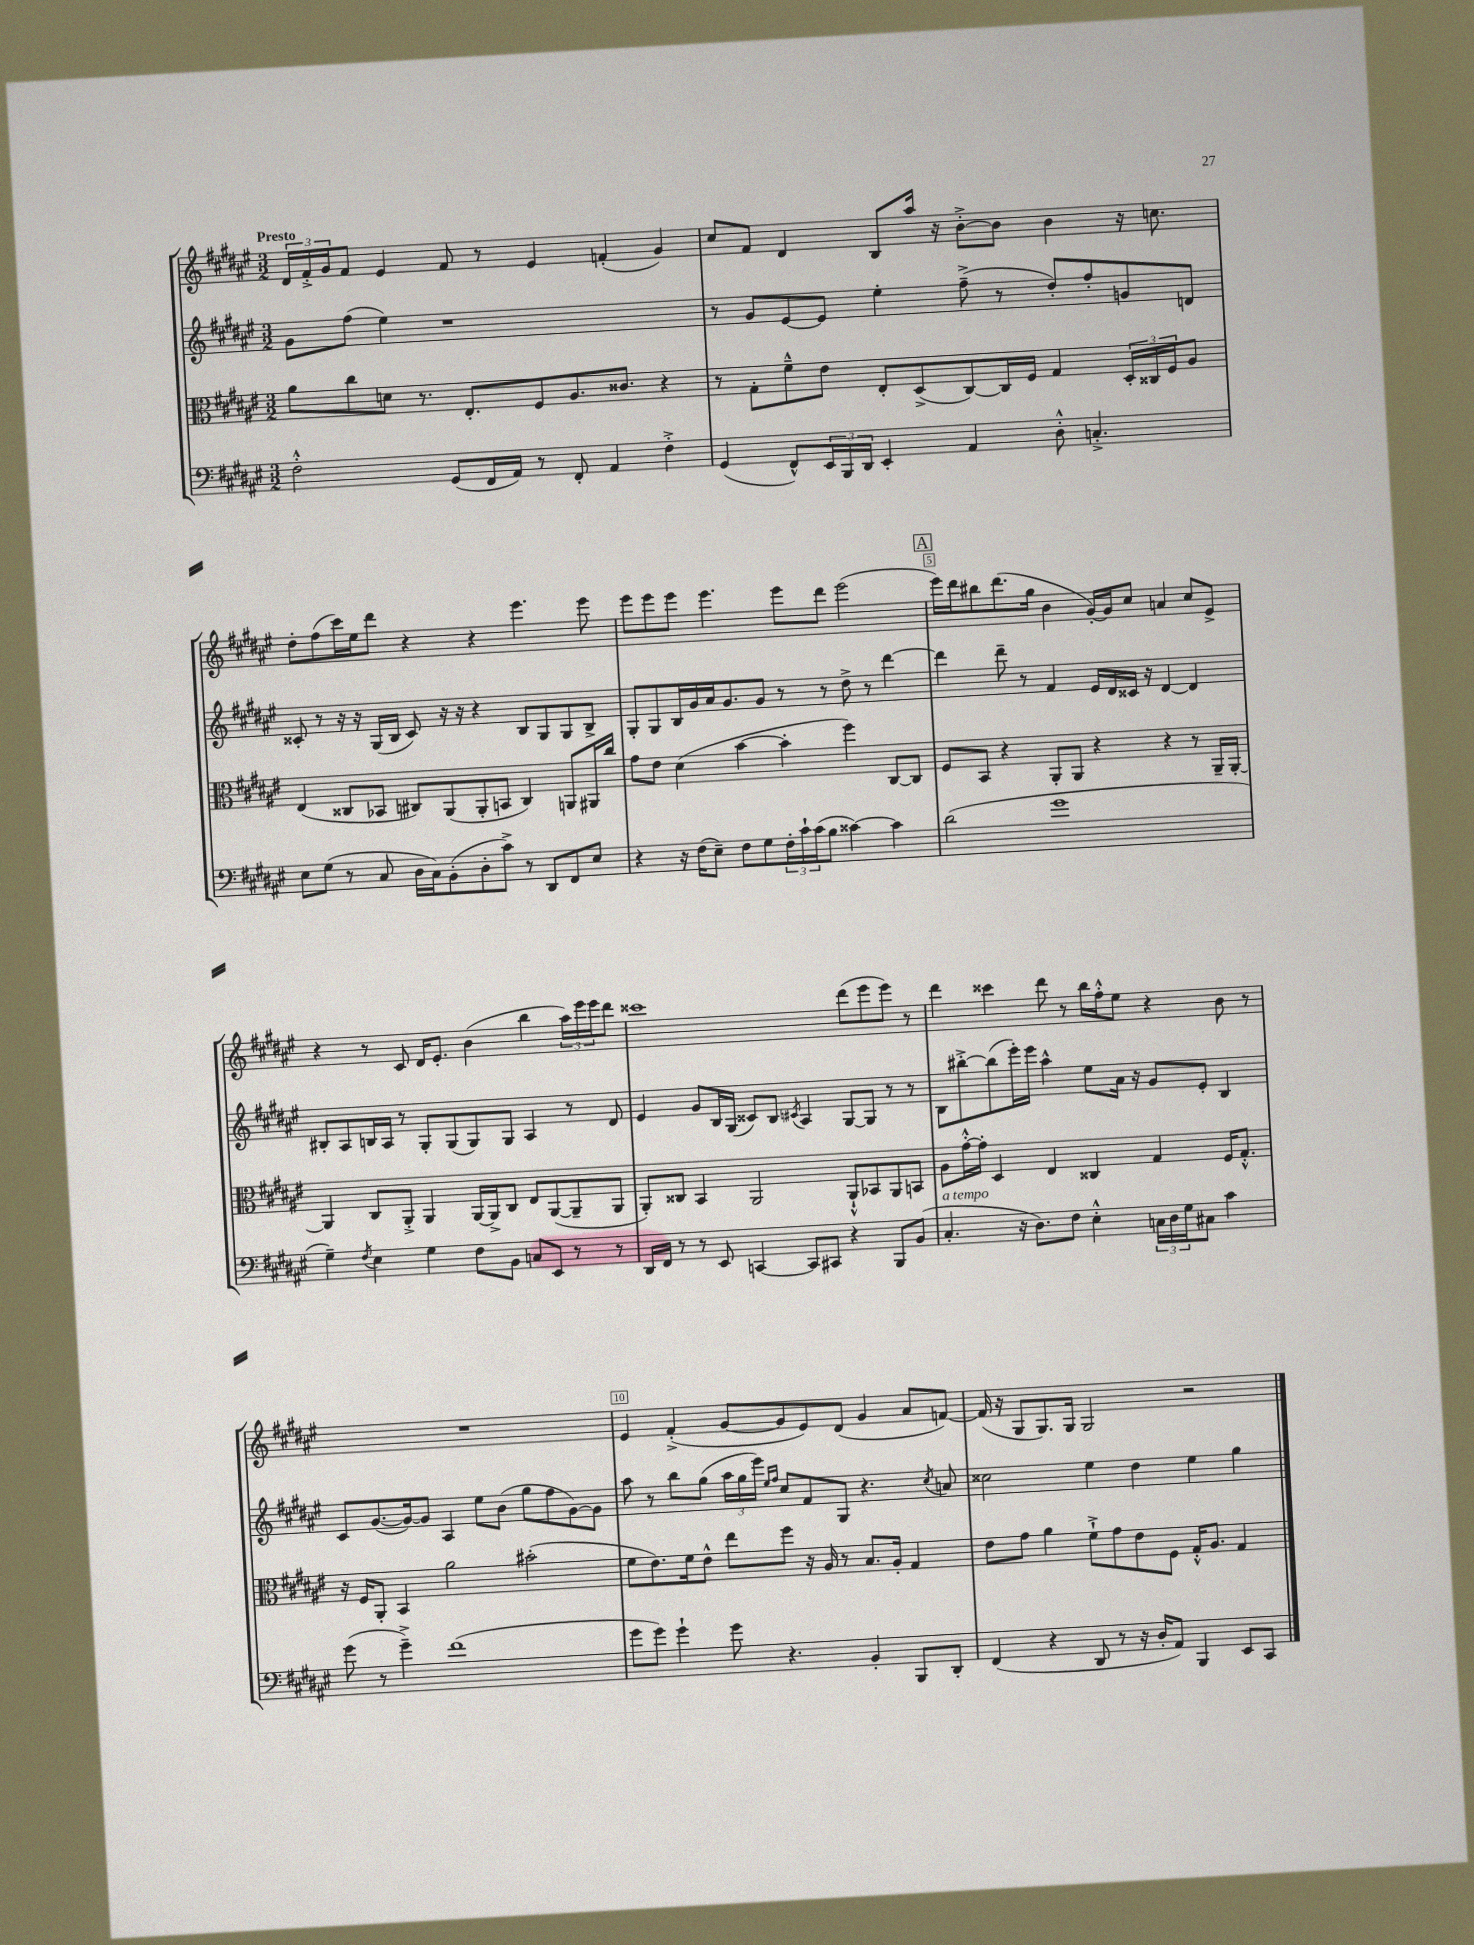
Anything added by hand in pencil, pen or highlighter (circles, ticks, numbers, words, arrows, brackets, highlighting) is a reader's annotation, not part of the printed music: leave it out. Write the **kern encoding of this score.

**kern	**kern	**kern	**kern
*part4	*part3	*part2	*part1
*staff4	*staff3	*staff2	*staff1
*clefF4	*clefC3	*clefG2	*clefG2
*k[f#c#g#d#a#e#]	*k[f#c#g#d#a#e#]	*k[f#c#g#d#a#e#]	*k[f#c#g#d#a#e#]
*M3/2	*M3/2	*M3/2	*M3/2
=1	=1	=1	=1
!	!	!	!LO:TX:a:B:t=Presto
2F#'^^\	8a#\L	8g#\L	24d#/LL
.	.	.	24f#'^/
.	.	.	24g#/J
.	8cc#\	(8ff#\J	8f#/J
.	8dn\J	4ee#\)	4e#/
.	8.r	.	.
(8GG#/L	.	1r	8f#/
.	8.E#'/L	.	.
16FF#/L	.	.	8r
16AA#/JJ)	.	.	.
8r	8F#/	.	4e#/
8FF#'/	8.A#/	.	.
4AA#/	.	.	(4fn'/
.	8.c##X/J	.	.
4F#'^\	4r	.	4g#/)
=2	=2	=2	=2
(4GG#/	8r	8r	8cc#/L
.	8G#'\L	8g#/L	8f#/J
8FF#^^/L)	8f#~^^\	[8e#/	4d#/
24EE#/L	8e#\J	8e#/J]	.
24BBB/	.	.	.
24DD#/JJ	.	.	.
4EE#'/	8E#'/L	4ee#'\	8B/L
.	(8D#^/	.	16aa#/Jk
.	.	.	16r
4AA#/	[8C#/)	(8ff#~^\	[8b'^\L
.	16C#/L]	8r	8b\J]
.	16F#/JJ	.	.
8D#'^^\	4G#/	8dd#'/L)	4b\
4.Cn'^/	.	8ff#'/	.
.	24D#'/LL	8gn/	16r
.	24C##X/	.	.
.	.	.	8.ccn\
.	24F#/J	.	.
.	8A#/J	8dn/J	.
!!LO:LB:g=z
=3	=3	=3	=3
8E#\L	(4E#/	8c##X'/	8dd#'\L
(8G#\J	.	8r	(8ff#\
8r	8C##X/L	16r	16ccc#\L)
.	.	16r	16ee#\J
8C#/	8BB-X/J	(16G#/LL	8ddd#\J
.	.	16B/JJ	.
16D#\LL	8C#X/L)	8c##/)	4r
16C#\J)	.	.	.
(8BB'\	(8AA#/	16r	.
.	.	16r	.
8D#'\	8AA#'/	4r	4r
8c#^\J)	8BBn/J	.	.
8r	4C#/)	8B/L	4.eee#\
8DD#/L	.	8G#/	.
8FF#/	8AAn/L	8G#/	.
8E#/J	16AA#X/L	8B^/J	8eee#\
.	16cc#/JJ	.	.
=4	=4	=4	=4
4r	8g#\L	8G#'/L	8eee#\L
.	8e#\J	8G#/	8eee#\
16r	(4d#\	16B/L	8eee#\J
(16F#\KL	.	16g#/	.
8E#~\J)	.	16a#/J	4.eee#\
.	.	8.g#/	.
8F#\L	[4b\	.	.
8G#\	.	8g#/J	.
24F#'\L	4b'\]	8r	8eee#\L
24c#`\	.	.	.
(24c#\J	.	.	.
8B\J	.	8r	8ddd#\J
[4c##X\)	4ff#\)	8dd#^\	(2eee#\
.	.	8r	.
4c##\]	[8C#/L	[4ddd#\	.
.	8C#/J]	.	.
!!LO:REH:place=s1:t=A
=5	=5	=5	=5
(2d#\	8F#/L	4ddd#\]	16eee#\LL)
.	.	.	16ddd#\J
.	8BB/J	.	8bb#X\
.	4r	8ddd#~\	(8.ddd#\
.	.	8r	.
.	.	.	16gg#\Jk
1g#	8AA#'/L	4f#/	4b\
.	8AA#/J	.	.
.	4r	16e#/LL	[16g#'/LL)
.	.	16d#/	16g#/J]
.	.	16c##X/JJ	8cc#/J
.	.	16r	.
.	4r	[4d#/	4an/
.	8r	4d#/]	8cc#/L
.	16AA#~/LL	.	8e#^/J
.	[16AA#'/JJ	.	.
!!LO:LB:g=z
=6	=6	=6	=6
4G#~\)	4AA#/]	8B#X'/L	4r
.	.	8A#/	.
8qF#/	.	.	.
4E#\	8C#/L	16Bn/L	8r
.	.	16A#/JJ	.
.	8AA#'^/J	8r	8c#/
4G#\	4AA#/	8G#'/L	16d#/KL
.	.	.	8.e#'/J
.	.	(8G#/	.
8F#\L	[16AA#/LL	8G#/)	(4b\
.	16AA#^/J]	.	.
8BB\J	8C#/J	8G#/J	.
8Cn/L	8E#/L	4A#/	4bb\
8EE#/J	([8AA#/	.	.
8r	8AA#~/]	8r	24aa#\LL)
.	.	.	24eee#\
.	.	.	24eee#\J
8r	8AA#/J	8d#/	8ddd#\J
=7	=7	=7	=7
16DD#/LL	8AA#'/L)	4e#/	1ccc##X
16FF#/JJ	.	.	.
8r	8C##X/J	.	.
8r	4BB/	8g#/L	.
8EE#/	.	16B/L	.
.	.	(16G#/JJ	.
[4CCn/	2AA#/	8c##X/L)	.
.	.	8B/J	.
.	.	8qc#X/	.
8CC/L]	.	4A#/	.
8CC#X/J	.	.	.
4r	8AA#`^^/L	[8G#/L	(8ddd#\L
.	8BB-X/	8G#/J]	8eee#\
8BBB/L	8AA#/	8r	8eee#\J)
(8BB/J	8BBn/J	8r	8r
=8	=8	=8	=8
!LO:TX:a:i:t=a tempo	!	!	!
4.C#'/	8A#\L	8B\L	4ddd#\
.	[16g#'^^\L	[8bb#X'^\	.
.	16g#'\JJ]	.	.
.	4D#/	(8bb#\]	4ccc##X\
16r	.	16eee#'\L)	.
8.D#\L)	.	16eee#\JJ	.
.	4E#/	4aa#^^\	8ddd#\
8F#\J	.	.	8r
4E#'^^\	4C##X/	8ee#\L	16bb\LL
.	.	.	16ff#'^^\J
.	.	16a#\Jk	8ee#\J
.	.	16r	.
24Cn\LL	4G#/	8g#/L	4r
24D#\	.	.	.
24G#\J	.	.	.
8C#X\J	.	8e#'/J	.
4c#\	16F#/KL	4B/	8b\
.	8.G#'^^/J	.	.
.	.	.	8r
!!LO:LB:g=z
=9	=9	=9	=9
(8g#\	16r	8c#/L	1.r
.	16F#/KL	.	.
8r	8AA#'/J	([8.g#/	.
4g#~^\)	4BB/	.	.
.	.	16g#/k_)	.
.	.	8g#/J]	.
(1f#	2a#\	4A#/	.
.	.	8ee#\L	.
.	.	(8b\J	.
.	(2b#X'\	8gg#\L	.
.	.	8ff#\	.
.	.	[8g#\)	.
.	.	8g#\J]	.
=10	=10	=10	=10
8g#\L	8f#\L	8aa#\	4e#/
8g#\J)	8.e#\)	8r	.
4g#`\	.	8bb\L	(4f#'^/
.	16f#\k	.	.
.	8e#^^\J	(8gg#\J	.
8g#\	8ee#\L	24aa#\LL	[8g#/L
.	.	24gg#\	.
.	.	24eee#\JJ)	.
.	.	16qqee#/LL	.
.	.	16qqff#/JJ	.
4.r	8ff#\J	8cc#/L	8g#/]
.	16r	8f#/	8e#/)
.	16A#/	.	.
.	8r	8G#/J	(8d#/J
4BB'/	8.B/L	4.r	4g#/
.	16A#'/Jk	.	.
8BBB/L	4G#/	.	8a#/L
.	.	8qcc#/	.
8DD#'/J	.	8an/	[8fn/J)
=11	=11	=11	=11
(4FF#/	8e#\L	2cc##X\	(16f/]
.	.	.	16r
.	8g#\J	.	8G#/L
4r	4a#\	.	8.G#/)
.	.	.	16G#/Jk
8DD#/	8f#`^\L	4ee#\	2G#/
8r	8g#\	.	.
16r	8e#\	4dd#\	.
16D#'/KL	.	.	.
8AA#/J)	8F#\J	.	.
4BBB/	16G#'^^/KL	4ee#\	2r
.	8.A#/J	.	.
8EE#/L	4G#/	4gg#\	.
8CC#/J	.	.	.
==	==	==	==
*-	*-	*-	*-
